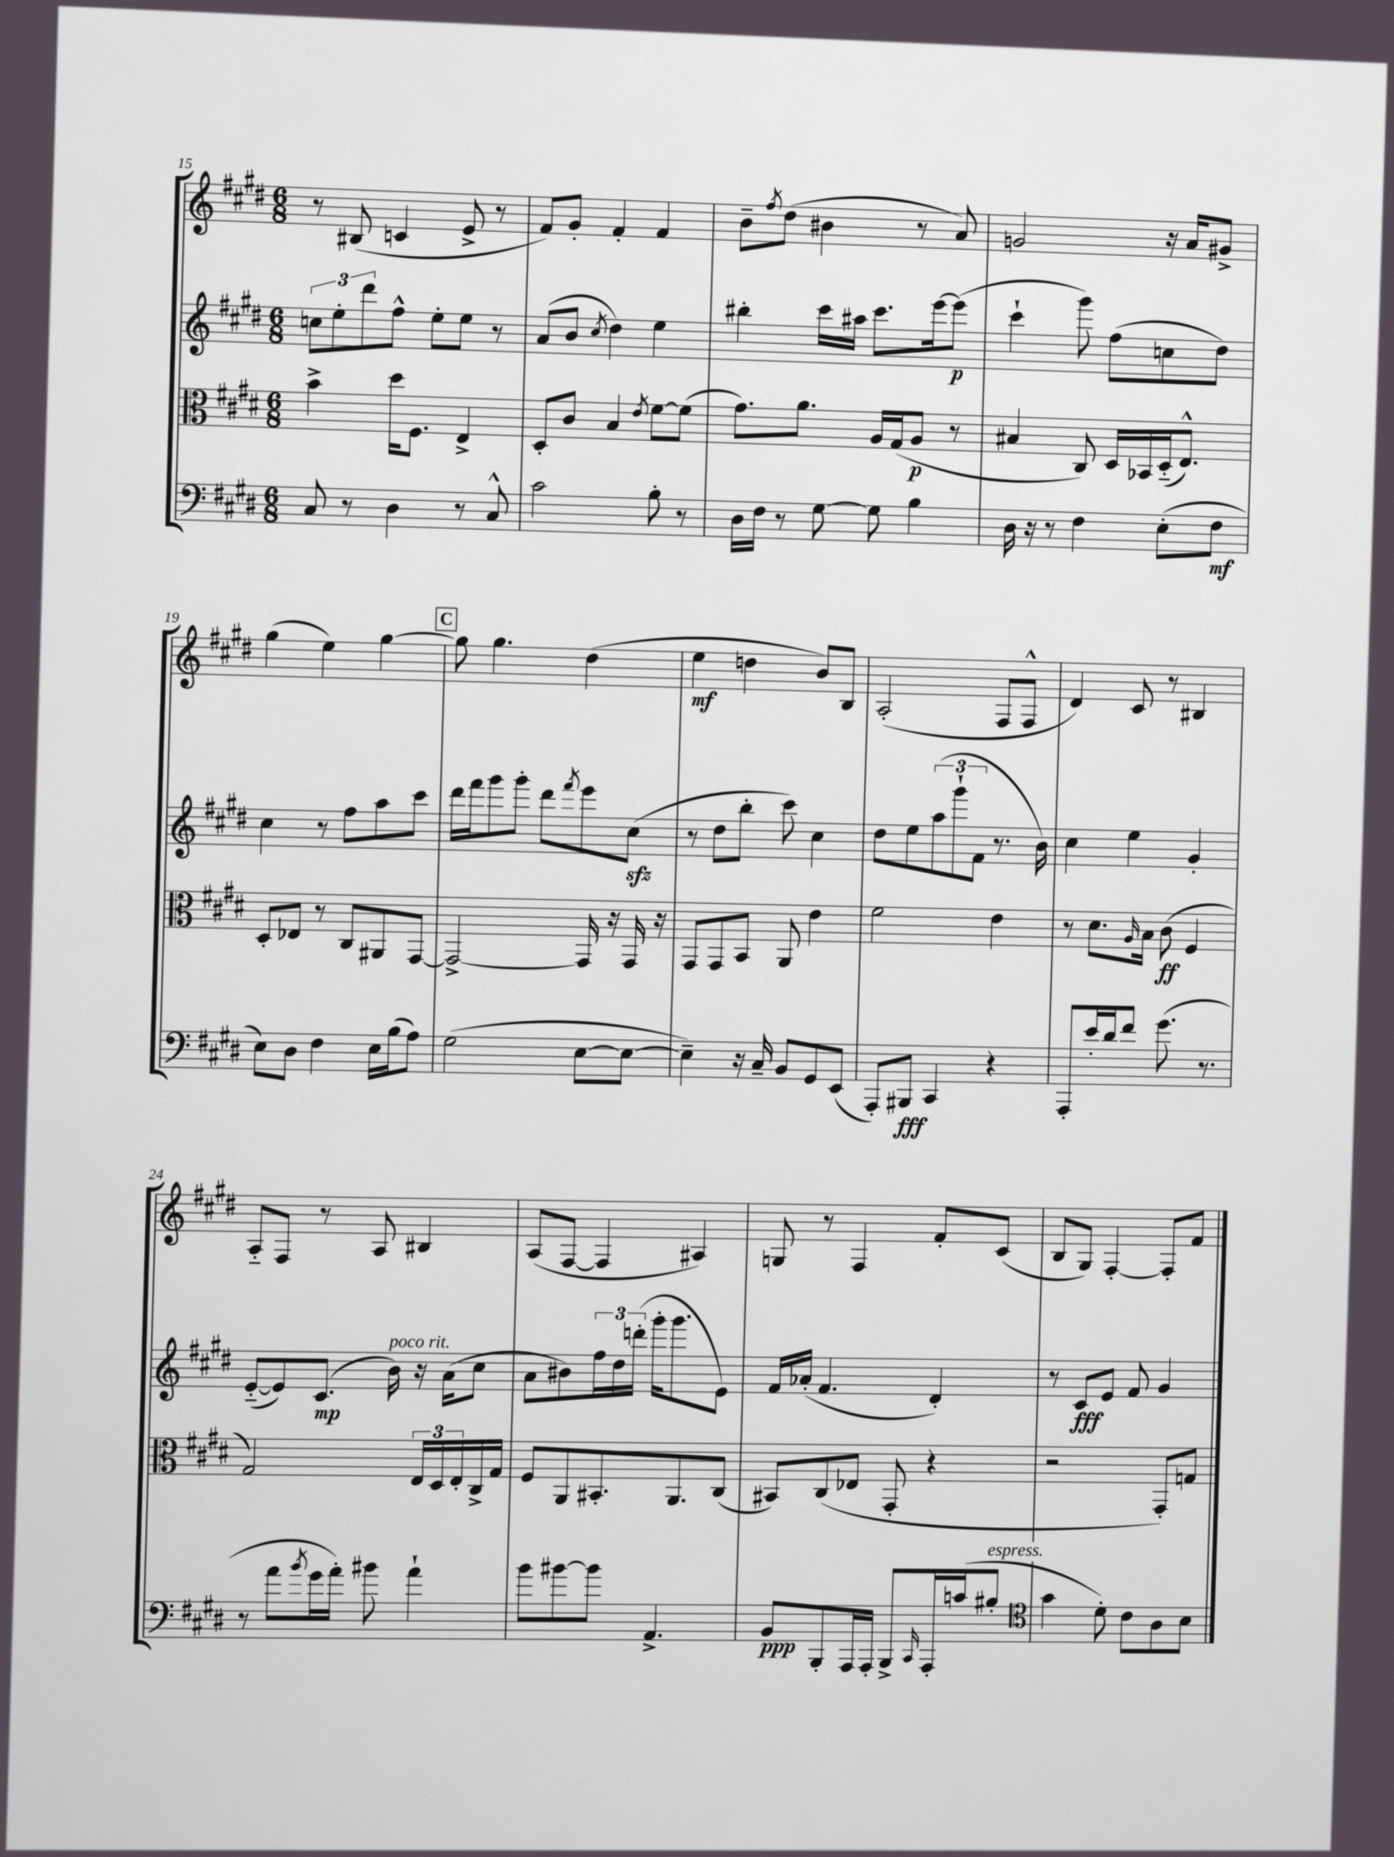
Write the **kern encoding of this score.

**kern	**kern	**kern	**kern
*staff4	*staff3	*staff2	*staff1
*clefF4	*clefC3	*clefG2	*clefG2
*k[f#c#g#d#]	*k[f#c#g#d#]	*k[f#c#g#d#]	*k[f#c#g#d#]
*M6/8	*M6/8	*M6/8	*M6/8
8C#/	4b^\	12cc\L	8r
.	.	12ee'\	.
8r	.	.	(8B#/
.	.	12ddd#\	.
4D#\	16dd#\LK	8ff#^^\J	4c/
.	8.F#\J	.	.
.	.	8ee'\L	.
8r	4E^/	8ee\J	8e^/
8C#^^/	.	8r	8r
=	=	=	=
2c#\	8D#'/L	(8a/L	8f#/L)
.	8c#/J	8b/J	8g#'/J
.	.	8qcc#/	.
.	4B/	4dd#\)	4f#'/
.	8qe/	.	.
8B'\	[8f#\L	4ee\	4f#/
8r	(8f#\]J	.	.
=	=	=	=
16D#\LL	8.g#\L)	4bb#'\	8b~\L
16F#\JJ	.	.	.
.	.	.	8qff#/
8r	.	.	(8dd#\J
.	8.a\J	.	.
[8G#\	.	16ccc#\LL	4b#\
.	.	16aa#\JJ	.
8G#\]	16A/LL	8.ccc#\L	.
.	(16G#/J	.	.
4B\	8A/J	.	8r
.	.	[16eee\k	.
.	8r	(8eee\]J	8a/)
=	=	=	=
16D#\	4B#/	4ccc#`\	2g/
16r	.	.	.
8r	.	.	.
4F#\	8C#/)	8ggg#\)	.
.	16D#/LL	(8ff#\L	.
.	16BB-/	.	.
(8E'\L	(16D#'~/J	8cc\	16r
.	8.E^^/J)	.	16a/LK
8F#\J	.	8dd#\J)	8g#^/J
=	=	=	=
8E\L)	8D#'/L	4cc#\	(4gg#\
8D#\J	8E-/J	.	.
4F#\	8r	8r	4ee\)
.	8C#/L	8ff#\L	.
16E\LL	8AA#/	8aa\	[4gg#\
(16B\J	.	.	.
8A\J)	[8GG#/J	8ccc#\J	.
=	=	=	=
(2G#\	2GG#^/_	16ddd#\LL	8gg#\]
.	.	16fff#\J	.
.	.	8ggg#\	4.gg#\
.	.	8ggg#'\J	.
.	.	8ddd#\L	.
.	.	8qfff#/	.
[8E\L	16GG#/]	8eee\	(4dd#\
.	16r	.	.
8E\_J	16GG#/	(8cc#\J	.
.	16r	.	.
=	=	=	=
4E~\])	8GG#/L	8r	4ee\
.	8GG#/	8dd#\L	.
16r	8BB/J	8bb'\J	4dd\
16C#~/	.	.	.
8BB/L	8AA/	8ccc#\)	.
8GG#/	4e\	4cc#\	8b/L)
(8EE/J	.	.	8B/J
=	=	=	=
8AAA'/L)	2f#\	8dd#\L	(2A'/
8BBB#/J	.	8ee\	.
4CC#/	.	(12aa\	.
.	.	12ggg#`\	.
.	.	12f#\J	.
4r	4e\	8.r	8F#/L
.	.	.	8F#^^/J
.	.	16b\)	.
=	=	=	=
8AAA'/L	8r	4cc#\	4d#/)
16e'/L	8.d#\L	.	.
16d#/J	.	.	.
8f#/J	.	4ee\	8c#/
.	16qqA/	.	.
.	16B\Jk	.	.
(8.g#\	(8c#\	.	8r
.	4F#/	4g#'/	4B#/
8.r	.	.	.
=	=	=	=
8r	2G#/)	([8e'~/L	8A'~/L
8a\L	.	8e/])	8F#/J
8qb/	.	.	.
16g#\L	.	(8.c#/J	8r
16a'\JJ)	.	.	.
8b#\	.	.	8A/
.	.	16b\)	.
4a`\	24E/LL	16r	4B#/
.	24D#/	.	.
.	.	(16a\LK	.
.	24E'/	.	.
.	16C#^/	8cc#\J	.
.	16G#/JJ	.	.
=	=	=	=
8b\L	8F#/L	8a\L	(8A/L
[8b#\	8AA/	8b#\)	[8F#/J
8b#\]J	8.BB#'/	24ff#\L	4F#/]
.	.	24dd#\	.
.	.	(24ddd'\JJ	.
4.AA^/	.	16ggg#'\LK	.
.	8.AA/	8.ggg#\	.
.	.	.	4A#/)
.	(8C#/J	8e\J)	.
=	=	=	=
8BB/L	8BB#/L)	16f#/LL	8G/
.	.	(16a-'/JJ	.
8BBB'/	(8C#/	4.f#/	8r
16AAA/L	8E-/J	.	4F#/
16AAA'/JJ	.	.	.
8BBB^/L	8GG#'/	.	.
16qqCC#/	.	.	.
16AAA'/L	4r	4d#'/)	8f#'/L
(16c/J	.	.	.
8B#'/J	.	.	(8c#/J
=	=	=	=
*clefC4	*	*	*
4g#\	2r	8r	8B/L
.	.	8c#/L	8G#/J)
8d#'\)	.	8e/J	[4F#'/
8c#\L	.	8f#/	.
8A\	8GG#'/L)	4g#/	8F#'/]L
8B\J	8G/J	.	8f#/J
==	==	==	==
*-	*-	*-	*-
